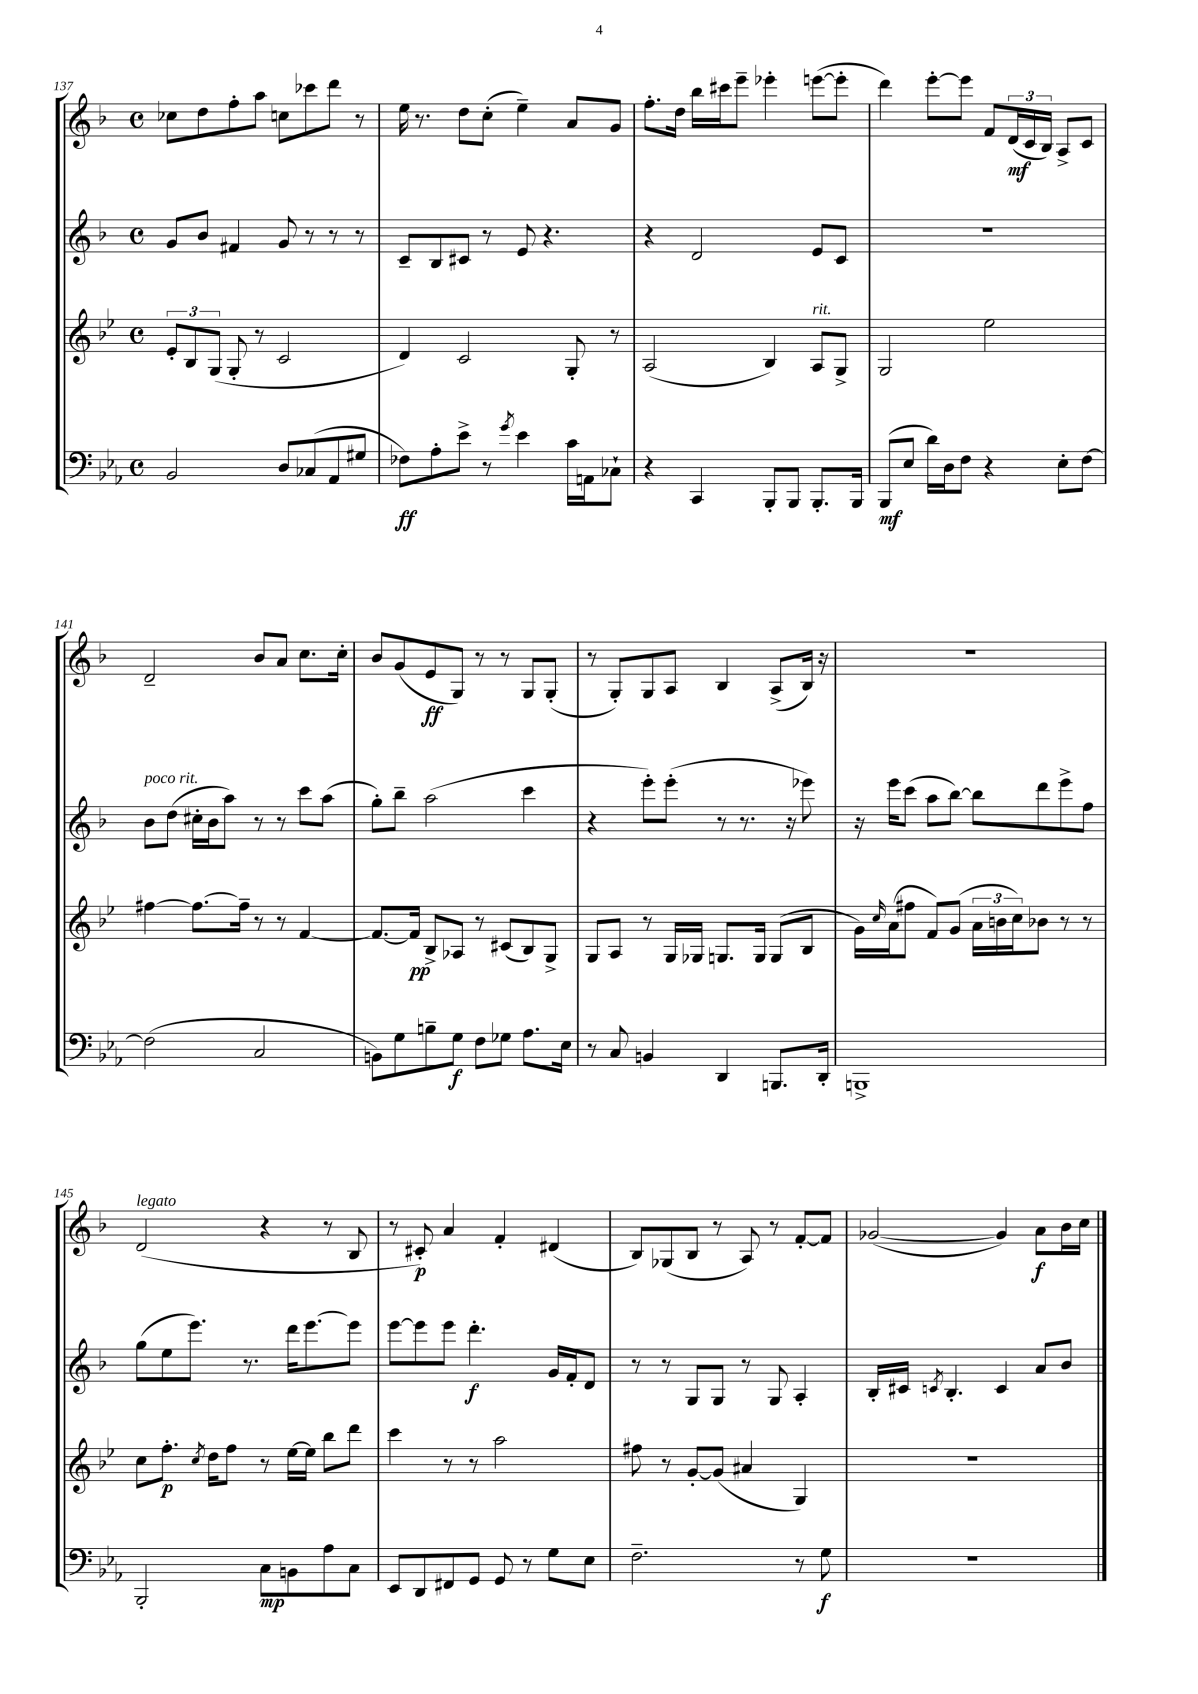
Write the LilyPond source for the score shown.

<<
\new StaffGroup <<
\new Staff = "s0" {
    \clef treble \key f \major \defaultTimeSignature \time 4/4
    ces''8 d''8 f''8-. a''8 c''8 ces'''8 d'''8 r8 |
    e''16 r8. d''8 c''8-.( e''4--) a'8 g'8 |
    f''8.-. d''16 bes''16 cis'''16 e'''8-- ees'''4-. e'''8~( e'''8-. |
    d'''4) e'''8~-. e'''8 f'8 \tuplet 3/2 { d'16\mf( c'16 bes16) } a8-> c'8 |
    d'2-- bes'8 a'8 c''8. c''16-. |
    bes'8 g'8( e'8\ff g8) r8 r8 g8 g8-.( |
    r8 g8-.) g8 a8 bes4 a8->( bes16) r16 |
    R1 |
    d'2^\markup { \italic "legato" }( r4 r8 bes8 |
    r8 cis'8-.\p) a'4 f'4-. dis'4( |
    bes8) ges8( bes8 r8 a8) r8 f'8~-. f'8 |
    ges'2~( ges'4) a'8\f bes'16 c''16 \bar "|." |
}
\new Staff = "s1" {
    \clef treble \key f \major \defaultTimeSignature \time 4/4
    g'8 bes'8 fis'4 g'8 r8 r8 r8 |
    c'8-- bes8 cis'8 r8 e'8 r4. |
    r4 d'2 e'8 c'8 |
    R1 |
    bes'8^\markup { \italic "poco rit." } d''8( cis''16-. bes'16 a''8) r8 r8 c'''8 a''8( |
    g''8-.) bes''8-- a''2( c'''4 |
    r4 e'''8-.) e'''8-.( r8 r8. r16 ees'''8) |
    r16 e'''16 c'''8( a''8 bes''8~) bes''8 d'''8 e'''8-> f''8 |
    g''8( e''8 e'''8.) r8. d'''16 e'''8.~ e'''8 |
    e'''8~ e'''8 e'''8 d'''4.-.\f g'16 f'16-. d'8 |
    r8 r8 g8 g8 r8 g8 a4-. |
    bes16-. cis'16 \acciaccatura { c'8 } bes4.-. c'4 a'8 bes'8 \bar "|." |
}
\new Staff = "s2" {
    \clef treble \key bes \major \defaultTimeSignature \time 4/4
    \tuplet 3/2 { ees'8-. bes8 g8( } g8-. r8 c'2 |
    d'4) c'2 g8-. r8 |
    a2( bes4) a8^\markup { \italic "rit." } g8-> |
    g2 ees''2 |
    fis''4~ fis''8.~ fis''16-- r8 r8 f'4~ |
    f'8.~ f'16\pp bes8-> aes8 r8 cis'8( bes8) g8-> |
    g8 a8 r8 g16 ges16 g8. g16 g8( bes8 |
    g'16) \grace { c''16 } a'16( fis''8 f'8) g'8( \tuplet 3/2 { a'16 b'16 c''16) } bes'8 r8 r8 |
    c''8 f''8.-.\p \acciaccatura { c''8 } d''16 f''8 r8 ees''16~ ees''16 bes''8 d'''8 |
    c'''4 r8 r8 a''2 |
    fis''8 r8 g'8~-. g'8( ais'4 g4) |
    R1 \bar "|." |
}
\new Staff = "s3" {
    \clef bass \key ees \major \defaultTimeSignature \time 4/4
    bes,2 d8 ces8( aes,8 gis8 |
    fes8\ff) aes8-. ees'8-> r8 \acciaccatura { g'8 } ees'4 c'16 a,16 ces8-! |
    r4 c,4 bes,,8-. bes,,8 bes,,8.-. bes,,16 |
    bes,,8\mf( ees8 d'16) d16 f8 r4 ees8-. f8~ |
    f2( c2 |
    b,8) g8 b8-- g8\f f8 ges8 aes8. ees16 |
    r8 c8 b,4 d,4 b,,8. d,16-. |
    b,,1-> |
    bes,,2-. c8\mp b,8 aes8 c8 |
    ees,8 d,8 fis,8 g,8 g,8 r8 g8 ees8 |
    f2.-- r8 g8\f |
    R1 \bar "|." |
}
>>
>>
\layout { \context { \Score currentBarNumber = #137 } }
